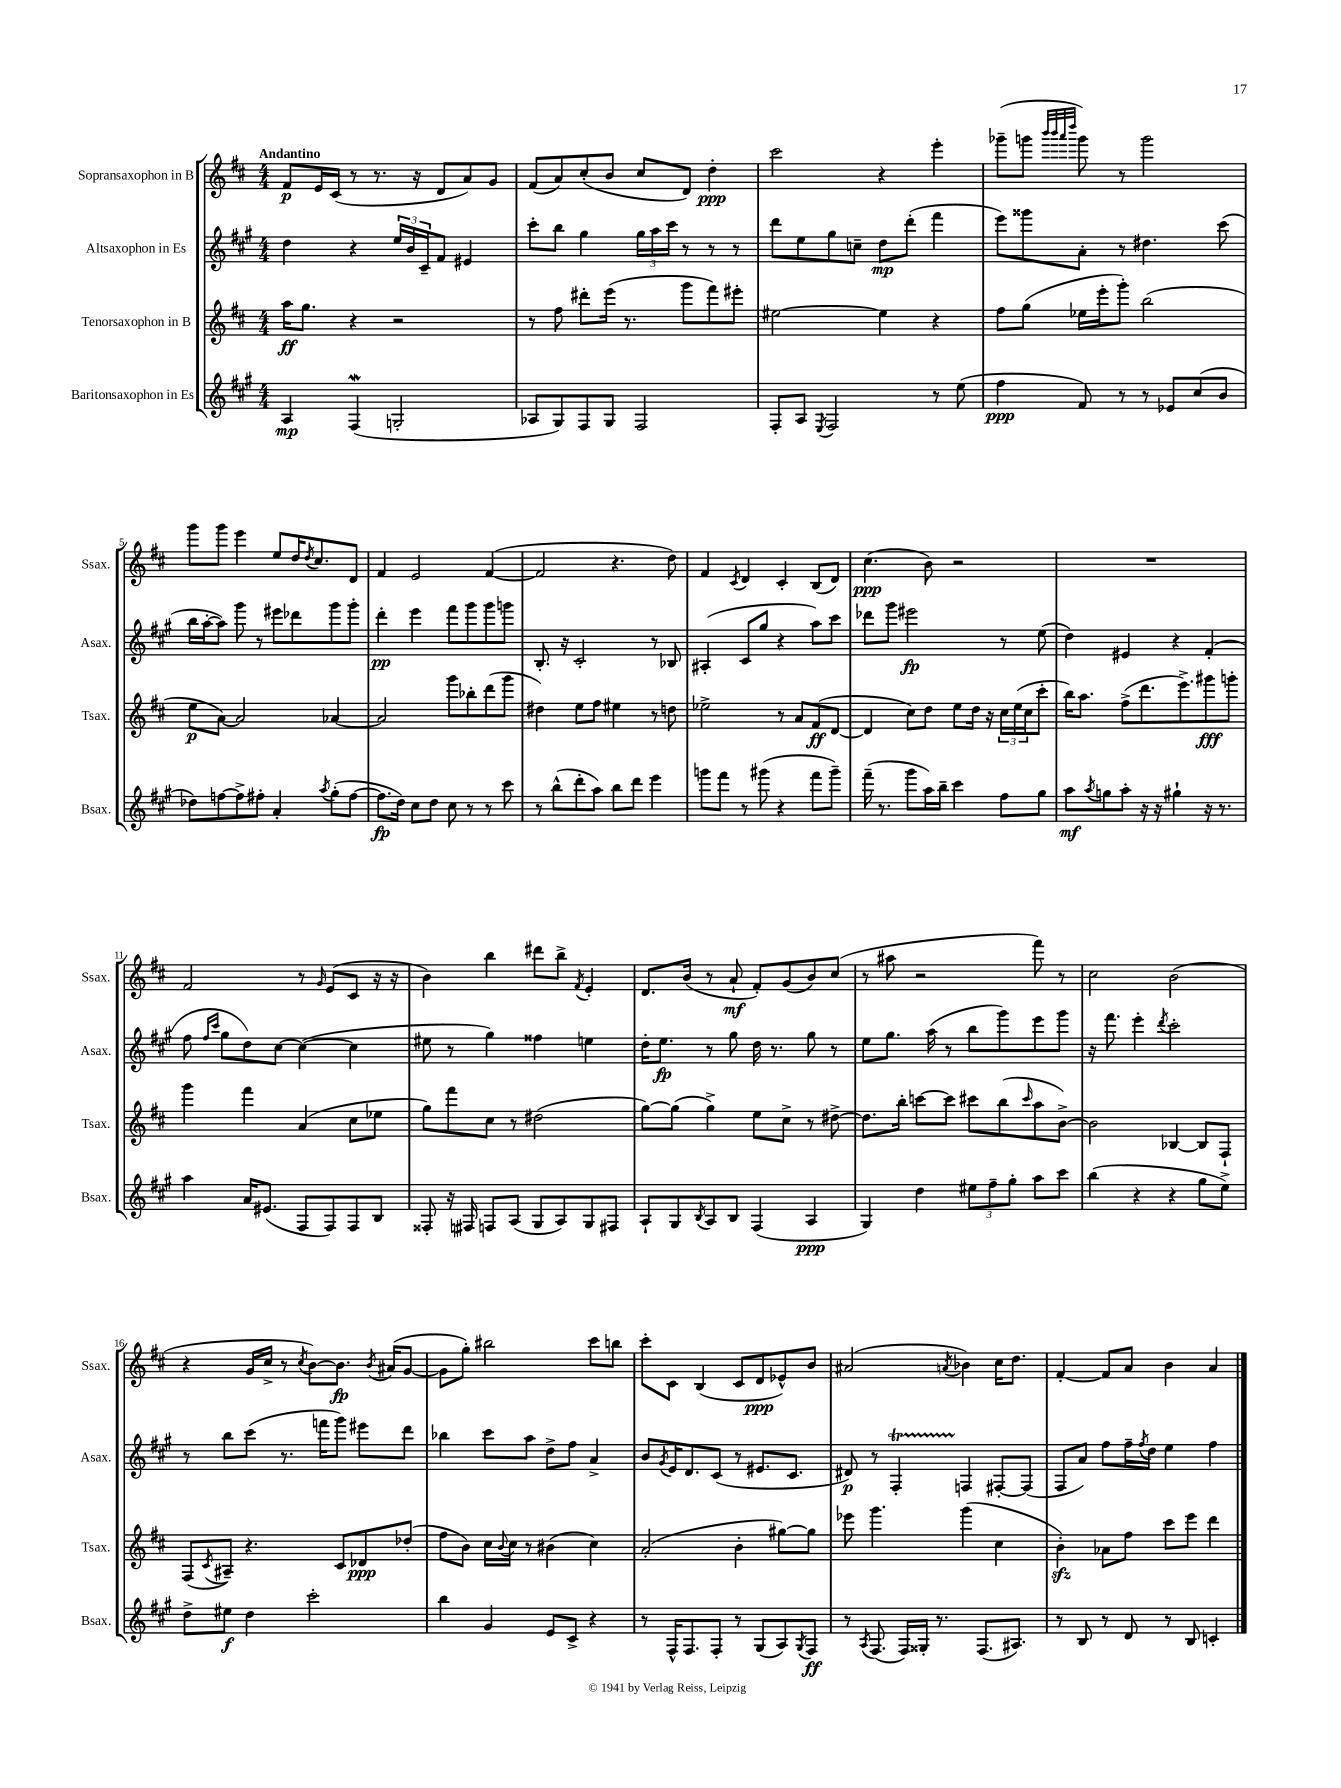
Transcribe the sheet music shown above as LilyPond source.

<<
\new StaffGroup <<
\new Staff = "s0" \with { instrumentName = "Sopransaxophon in B" shortInstrumentName = "Ssax." } {
    \clef treble \key d \major \numericTimeSignature \time 4/4 \tempo "Andantino"
    fis'8\p e'16 cis'16( r8 r8. r16 d'8 a'8) g'8 |
    fis'8( a'8) cis''8-.( b'8 cis''8 d'8) d''4-.\ppp |
    cis'''2 r4 e'''4-. |
    ges'''8--( g'''8 \grace { b'''32 b'''32 a'''32 d''''32 } g'''8) r8 g'''2 |
    g'''8 g'''8 e'''4 e''8 d''16 \acciaccatura { d''8 } cis''8. d'8 |
    fis'4 e'2 fis'4~( |
    fis'2 r4. d''8) |
    fis'4 \acciaccatura { cis'8 } d'4 cis'4-. b8( d'8) |
    cis''4.\ppp( b'8) r2 |
    R1 |
    fis'2 r8 \grace { g'16 } e'8( cis'8 r16 r16 |
    b'4) b''4 dis'''8 b''8-> \acciaccatura { fis'8 } e'4-. |
    d'8. b'16( r8 a'8-!\mf fis'8-.) g'8( b'8) cis''8( |
    r8 ais''8 r2 fis'''8) r8 |
    cis''2 b'2( |
    r4 g'16 cis''16-> r8 \acciaccatura { cis''8 } b'8~) b'8.\fp \acciaccatura { b'8 } ais'16( g'8~ |
    g'8 g''8-.) bis''2 cis'''8 b''8 |
    cis'''8-. cis'8 b4( cis'8 d'8\ppp ees'8-^) b'8 |
    ais'2( \acciaccatura { a'8 } bes'4) cis''16 d''8. |
    fis'4~-. fis'8 a'8 b'4 a'4 \bar "|." |
}
\new Staff = "s1" \with { instrumentName = "Altsaxophon in Es" shortInstrumentName = "Asax." } {
    \clef treble \key a \major \numericTimeSignature \time 4/4
    d''4 r4 \tuplet 3/2 { e''16 b'16 cis'16-- } fis'8 eis'4 |
    cis'''8-. b''8 gis''4 \tuplet 3/2 { gis''16 a''16 cis'''16 } r8 r8 r8 |
    d'''8 e''8 gis''8 c''8-- d''8\mp d'''8-.( fis'''4 |
    e'''8) gisis'''8 a'8-. r8 dis''4. cis'''8( |
    b''16 a''16~-. a''8) gis'''8 r8 eis'''8 des'''8 gis'''8 gis'''8-. |
    d'''4-.\pp e'''4 fis'''8 gis'''8 gis'''8 g'''8 |
    b8.-. r16 cis'2-. r8 bes8 |
    ais4-.( cis'8 gis''8 r4 a''8) cis'''8 |
    des'''8 gis'''8 eis'''2\fp r8 e''8( |
    d''4) eis'4 r4 fis'4-.( |
    fis''8 \grace { fis''16 cis'''16 } gis''8 d''8) cis''8~ cis''4~( cis''4 |
    eis''8 r8 gis''4) fisis''4 e''4 |
    d''16-. e''8.\fp r8 gis''8 d''16 r8. gis''8 r8 |
    e''8 gis''8. a''16( r8 b''8 gis'''8) e'''8 gis'''8 |
    r16 fis'''8. e'''4-. \acciaccatura { d'''8 } cis'''2-. |
    r8 b''8 cis'''8( r8. f'''16 gis'''8) eis'''8 d'''8 |
    bes''4 cis'''8 a''8 d''8-> fis''8 a'4-> |
    b'8 \acciaccatura { gis'8 } e'16 d'8. cis'8( r8 eis'8. cis'8. |
    dis'8\p) r8 fis4-.\startTrillSpan f4\stopTrillSpan fis8~-. fis8( |
    fis8 a'8) fis''8 fis''16-- \acciaccatura { fis''8 } d''16 e''4 fis''4 \bar "|." |
}
\new Staff = "s2" \with { instrumentName = "Tenorsaxophon in B" shortInstrumentName = "Tsax." } {
    \clef treble \key d \major \numericTimeSignature \time 4/4
    a''16\ff g''8. r4 r2 |
    r8 fis''8 dis'''8-. e'''16( r8. g'''8 fis'''8) eis'''8-. |
    eis''2~ eis''4 r4 |
    fis''8 g''8( ees''16 e'''16-. g'''8-.) b''2( |
    e''8\p a'8~) a'2 aes'4~ |
    aes'2 g'''8 bes''8-. d'''8( g'''8 |
    dis''4) e''8 fis''8 eis''4 r8 d''8 |
    ees''2-> r8 a'8 fis'8\ff( d'8~ |
    d'4 cis''8) d''8 e''8 d''16 r16 \tuplet 3/2 { cis''16 e''16( cis''16 } cis'''8-. |
    b''16) a''8. fis''8->( d'''8. e'''8.->) gis'''8\fff g'''8-. |
    g'''4 fis'''4 a'4( cis''8 ees''8 |
    g''8) fis'''8 cis''8 r8 dis''2( |
    g''8~) g''8( g''4->) e''8 cis''8-> r8 dis''8~-> |
    dis''8. b''16-. c'''8~ c'''8 cis'''8 b''8( \grace { cis'''16 } a''8 b'8~->) |
    b'2 bes4~ bes8 fis8-! |
    fis8( \acciaccatura { cis'8 } ais8--) r4. cis'8 des'8\ppp des''8-.( |
    fis''8 b'8) cis''16 \appoggiatura { b'8 } cis''16 r8 bis'4( cis''4) |
    a'2-.( b'4-. gis''8~) gis''8 |
    ees'''8 g'''4. g'''4( cis''4 |
    b'4-.\sfz) aes'8 fis''8 cis'''8 e'''8 d'''4 \bar "|." |
}
\new Staff = "s3" \with { instrumentName = "Baritonsaxophon in Es" shortInstrumentName = "Bsax." } {
    \clef treble \key a \major \numericTimeSignature \time 4/4
    a4\mp fis4\mordent( g2-. |
    aes8 gis8) fis8 gis8 fis2 |
    fis8-. a8 \acciaccatura { e8 } fis2 r8 e''8( |
    fis''4\ppp fis'8) r8 r8 ees'8 cis''8( b'8 |
    des''8) f''8~ f''8-> fis''8-. a'4-. \acciaccatura { a''8 } gis''8-.( fis''8~ |
    fis''8.\fp d''16) cis''8 d''8 cis''8 r8 r8 cis'''8 |
    r8 b''8-^( d'''8-. a''8) b''8 d'''8 e'''4 |
    g'''8 fis'''8 r8 gis'''8( r4 fis'''8 gis'''8--) |
    fis'''16--( r8. gis'''8 a''16) b''16-- cis'''4 fis''8 gis''8 |
    a''8\mf \acciaccatura { a''8 } g''8 a''8-. r16 r16 gis''4-! r16 r8. |
    a''4 a'16 eis'8.( fis8 fis8) fis8 b8 |
    fisis8-. r16 fis16 f8 a8( gis8 a8) gis8 fis8 |
    a8-! gis8 \acciaccatura { b8 } a8 b8 fis4( a4\ppp |
    gis4) d''4 \tuplet 3/2 { eis''8 fis''8-- gis''8-. } a''8 cis'''8 |
    b''4( r4 r4 gis''8 e''8->) |
    d''8-> eis''8\f d''4 cis'''2-. |
    b''4 gis'4 e'8 cis'8-> r4 |
    r8 fis16-^ fis8. fis8-. r8 gis8( a8) \acciaccatura { gis8 } fis8\ff |
    r8 \acciaccatura { a8 } fis8.( fis16) gisis16-. r8. fis8.( ais8.) |
    r8 b8 r8 d'8 r8 b8 c'4-. \bar "|." |
}
>>
>>
